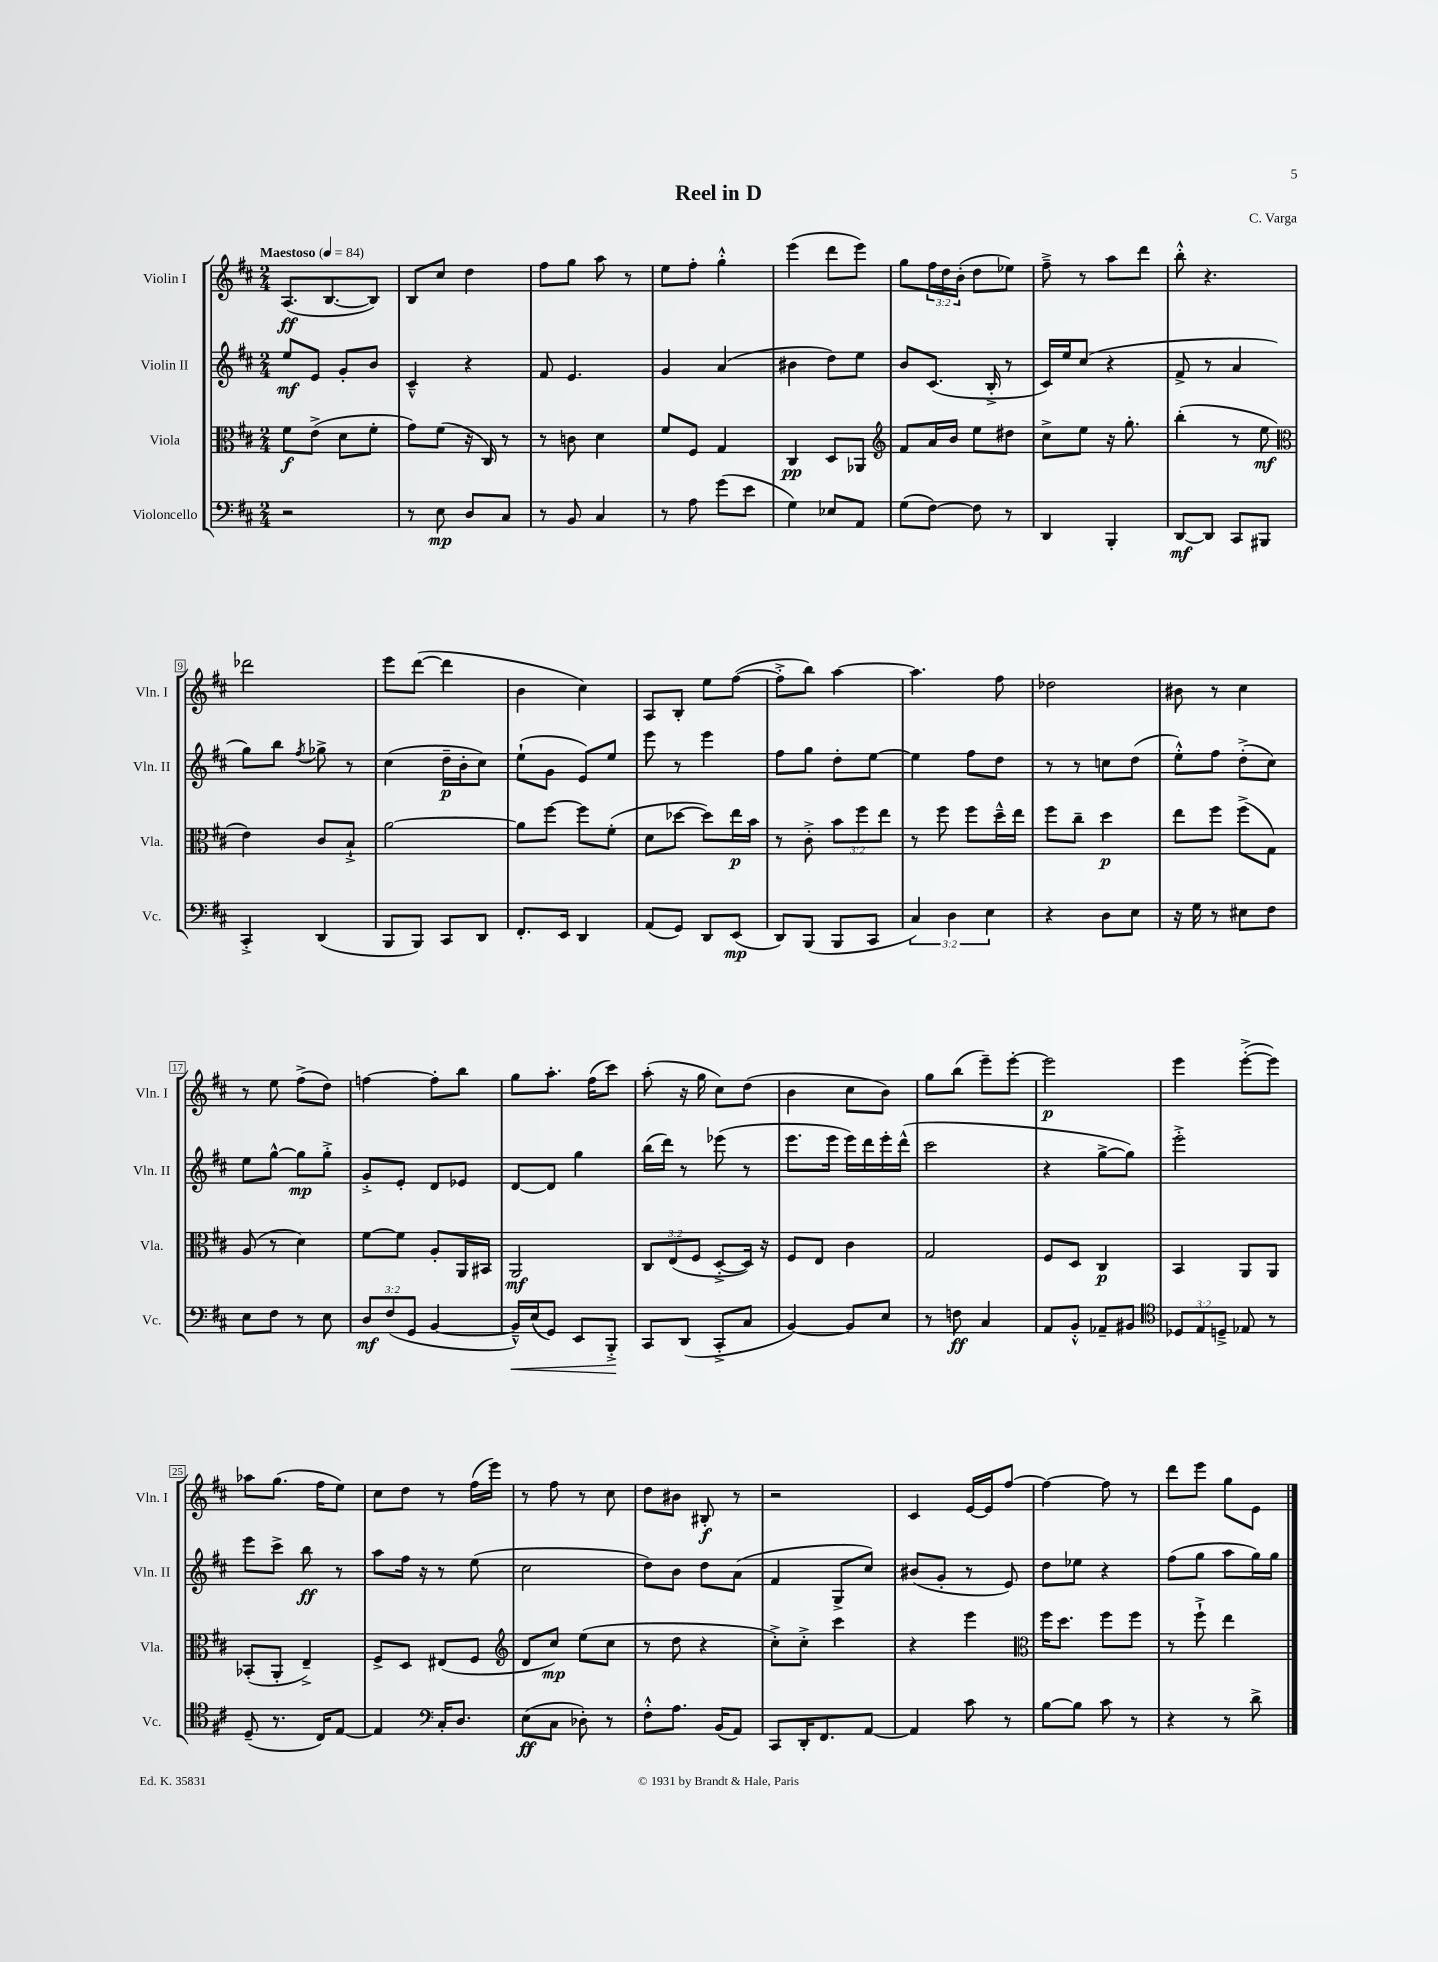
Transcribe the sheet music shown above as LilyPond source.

\header { title = "Reel in D" composer = "C. Varga" }
<<
\new StaffGroup <<
\new Staff = "s0" \with { instrumentName = "Violin I" shortInstrumentName = "Vln. I" } {
    \clef treble \key d \major \numericTimeSignature \time 2/4 \override Staff.TupletNumber.text = #tuplet-number::calc-fraction-text \tempo "Maestoso" 4 = 84
    a8.\ff( b8.~ b8) |
    b8 cis''8 d''4 |
    fis''8 g''8 a''8 r8 |
    e''8 fis''8-. g''4-.-^ |
    e'''4( d'''8 e'''8) |
    g''8 \tuplet 3/2 { fis''16 d''16 b'16-.( } d''8 ees''8) |
    fis''8---> r8 a''8 d'''8 |
    b''8-.-^ r4. |
    des'''2 |
    e'''8 d'''8~( d'''4 |
    b'4 cis''4) |
    a8 b8-. e''8 fis''8~( |
    fis''8-.-> b''8) a''4~ |
    a''4. fis''8 |
    des''2 |
    bis'8 r8 cis''4 |
    r8 e''8 fis''8->( d''8) |
    f''4~ f''8-. b''8 |
    g''8 a''8.-. fis''16( cis'''8) |
    a''8-.( r16 g''16 cis''8) d''8( |
    b'4 cis''8 b'8) |
    g''8 b''8( e'''8--) e'''8~-. |
    e'''2\p |
    e'''4 e'''8~-.->( e'''8) |
    aes''8 g''8.( fis''16 e''8) |
    cis''8 d''8 r8 fis''16( e'''16) |
    r8 fis''8 r8 cis''8 |
    d''8 bis'8 bis8-.\f r8 |
    r2 |
    cis'4 e'16~ e'16 fis''8~ |
    fis''4~ fis''8 r8 |
    d'''8 e'''8 g''8 e'8 \bar "|." |
}
\new Staff = "s1" \with { instrumentName = "Violin II" shortInstrumentName = "Vln. II" } {
    \clef treble \key d \major \numericTimeSignature \time 2/4
    e''8\mf e'8 g'8-. b'8 |
    cis'4---^ r4 |
    fis'8 e'4. |
    g'4 a'4( |
    bis'4 d''8) e''8 |
    b'8 cis'8.( b16-.-> r8 |
    cis'16) e''16 cis''8( r4 |
    fis'8-> r8 a'4 |
    g''8) b''8 \acciaccatura { fis''8 } ges''8-> r8 |
    cis''4( d''16--\p b'16-. cis''8) |
    e''8-!( g'8 e'8) e''8 |
    e'''8 r8 e'''4 |
    fis''8 g''8 d''8-. e''8~ |
    e''4 fis''8 d''8 |
    r8 r8 c''8 d''8( |
    e''8-.-^) fis''8 d''8-.->( cis''8) |
    e''8 g''8~-^ g''8\mp g''8-.-> |
    g'8-.-> e'8-. d'8 ees'8 |
    d'8~ d'8 g''4 |
    b''16( d'''16) r8 ees'''8( r8 |
    e'''8. e'''16 e'''16) d'''16 e'''16-. d'''16-^( |
    cis'''2 |
    r4 g''8~-> g''8) |
    e'''2-.-> |
    e'''8 cis'''8-> b''8\ff r8 |
    a''8 fis''16 r16 r8 e''8( |
    cis''2 |
    d''8) b'8 d''8 a'8( |
    fis'4 g8-> cis''8) |
    bis'8( g'8-. r8 e'8) |
    d''8 ees''8 r4 |
    fis''8( g''8 a''8 g''16) g''16 \bar "|." |
}
\new Staff = "s2" \with { instrumentName = "Viola" shortInstrumentName = "Vla." } {
    \clef alto \key d \major \numericTimeSignature \time 2/4 \override Staff.TupletNumber.text = #tuplet-number::calc-fraction-text
    fis'8\f e'8->( d'8 fis'8-. |
    g'8) fis'8( r16 cis16) r8 |
    r8 c'8 d'4 |
    fis'8 fis8 g4 |
    cis4\pp d8 aes,8 |
    \clef treble fis'8 a'16 b'16 e''8 dis''8 |
    cis''8-> e''8 r16 g''8.-. |
    b''4-.( r8 e''8\mf |
    \clef alto e'4) cis'8 b8-!-> |
    a'2~ |
    a'8 fis''8~ fis''8 fis'8-.( |
    d'8 des''8~ des''8) e''16\p b'16 |
    r8 cis'8-.-> \tuplet 3/2 { b'8 fis''8 e''8 } |
    r8 fis''8 fis''8 d''16---^ e''16 |
    fis''8 cis''8-- d''4\p |
    e''8 fis''8 fis''8->( g8) |
    a8( r8 d'4) |
    fis'8~ fis'8 a8-. a,16 bis,16 |
    a,2\mf |
    \tuplet 3/2 { cis8 e8( fis8 } d8~-.-> d16) r16 |
    fis8 e8 cis'4 |
    g2 |
    fis8 d8 cis4\p |
    b,4 a,8 a,8 |
    bes,8-.( a,8-. e4--->) |
    fis8-> d8 eis8( fis8 |
    \clef treble d'8 cis''8\mp) e''8( cis''8 |
    r8 d''8 r4 |
    cis''8-.->) cis''8-.-> cis'''4 |
    r4 e'''4 |
    \clef alto fis''16 d''8. fis''8 fis''8 |
    r8 fis''8-!-> e''4 \bar "|." |
}
\new Staff = "s3" \with { instrumentName = "Violoncello" shortInstrumentName = "Vc." } {
    \clef bass \key d \major \numericTimeSignature \time 2/4 \override Staff.TupletNumber.text = #tuplet-number::calc-fraction-text
    r2 |
    r8 e8\mp d8 cis8 |
    r8 b,8 cis4 |
    r8 a8 g'8( e'8 |
    g4) ees8 a,8 |
    g8( fis8~) fis8 r8 |
    d,4 b,,4-. |
    d,8~\mf d,8 cis,8 bis,,8 |
    cis,4-.-> d,4( |
    b,,8 b,,8) cis,8 d,8 |
    fis,8.-. e,16 d,4 |
    a,8( g,8) d,8 e,8\mp( |
    d,8) b,,8( b,,8 cis,8 |
    \tuplet 3/2 { cis4) d4 e4 } |
    r4 d8 e8 |
    r16 g16 r8 eis8 fis8 |
    e8 fis8 r8 e8 |
    \tuplet 3/2 { d8\mf fis8( g,8 } b,4~ |
    b,16---^\<) e16( g,8) e,8 b,,8-.->\! |
    cis,8 d,8( cis,8-.-> cis8 |
    b,4~) b,8 e8 |
    r8 f8\ff cis4 |
    a,8 b,8-.-^ aes,8-- bis,8 |
    \clef tenor \tuplet 3/2 { des8 e8 d8---> } ees8 r8 |
    d8--( r8. cis16) e8~ |
    e4 \clef bass cis16-. d8. |
    e8\ff( cis8 des8-.) r8 |
    fis8-.-^ a8. b,16( a,8) |
    cis,8 d,16-. fis,8. a,8~ |
    a,4 cis'8 r8 |
    b8~ b8 cis'8 r8 |
    r4 r8 d'8-> \bar "|." |
}
>>
>>
\layout { \context { \Score \override BarNumber.stencil = #(make-stencil-boxer 0.1 0.3 ly:text-interface::print) } }
